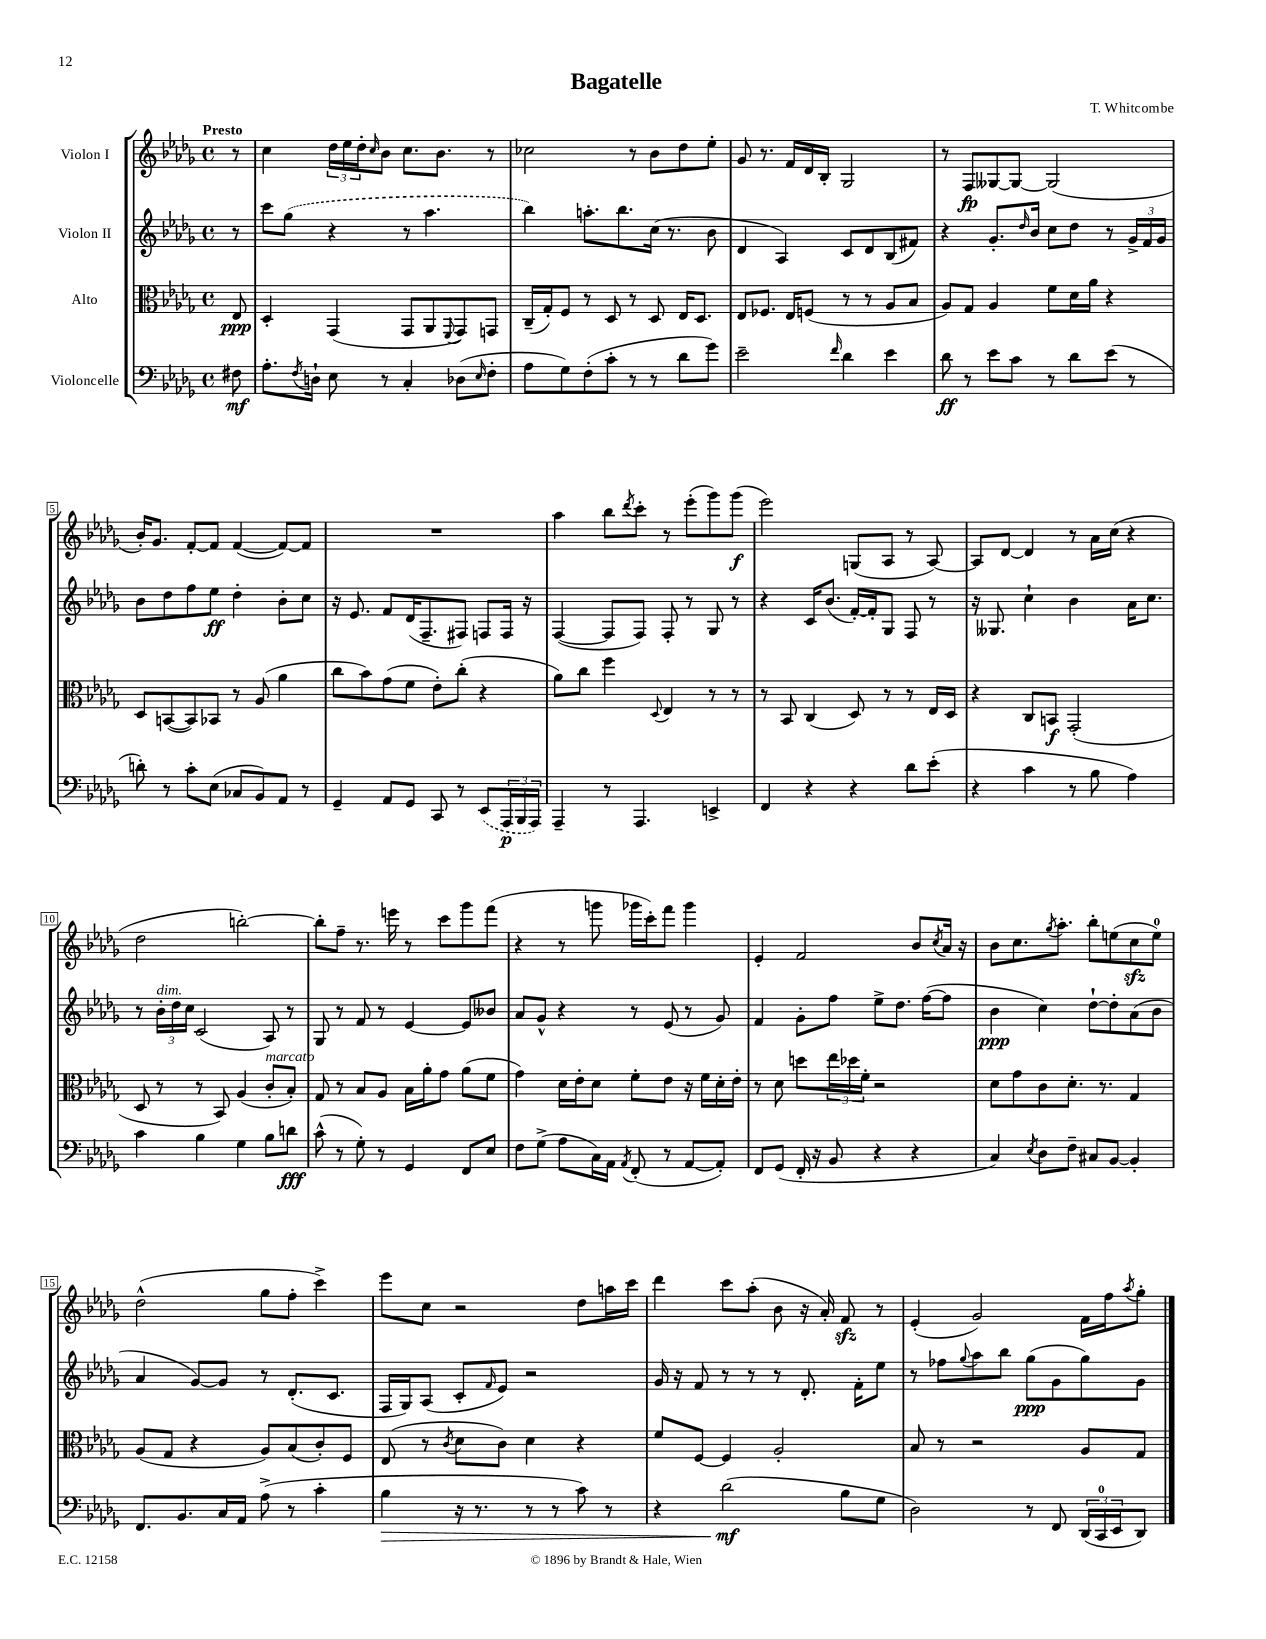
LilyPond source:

\header { title = "Bagatelle" composer = "T. Whitcombe" }
<<
\new StaffGroup <<
\new Staff = "s0" \with { instrumentName = "Violon I" } {
    \clef treble \key des \major \defaultTimeSignature \time 4/4 \partial 8 \tempo "Presto"
    r8 |
    c''4 \tuplet 3/2 { des''16 ees''16 des''16-. } \grace { c''16 } bes'8 c''8. bes'8. r8 |
    ces''2 r8 bes'8 des''8 ees''8-. |
    ges'8 r8. f'16 des'16 bes16-. ges2 |
    r8 f8\fp geses8~ geses8~ geses2( |
    bes'16-.) ges'8. f'8~-. f'8 f'4~( f'8~) f'8 |
    R1 |
    aes''4 bes''8 \acciaccatura { des'''8 } c'''8-. r8 ees'''8-.( ges'''8) ges'''8\f( |
    ees'''2) g8( aes8 r8 aes8~) |
    aes8 des'8~ des'4 r8 aes'16 c''16( r4 |
    des''2 b''2~-.) |
    b''8-. f''8-- r8. e'''16 r8 c'''8 ges'''8 f'''8( |
    r4 r8 g'''8 ges'''16 c'''16-.) f'''8 ges'''4 |
    ees'4-. f'2 bes'8 \acciaccatura { c''8 } aes'16 r16 |
    bes'8 c''8. \acciaccatura { ges''8 } aes''8.-. bes''8-. e''8( c''8\sfz e''8-0) |
    des''2-^( ges''8 f''8-. c'''4->) |
    ees'''8 c''8 r2 des''8 a''16 c'''16 |
    des'''4 c'''8 aes''8-.( bes'8 r16 aes'16-.) f'8\sfz r8 |
    ees'4-.( ges'2) f'16 f''16 \acciaccatura { aes''8 } ges''8-. \bar "|." |
}
\new Staff = "s1" \with { instrumentName = "Violon II" } {
    \clef treble \key des \major \defaultTimeSignature \time 4/4 \partial 8
    r8 |
    c'''8 \once \slurDashed ges''8( r4 r8 aes''4. |
    bes''4) a''8.-. bes''8. c''16( r8. bes'8 |
    des'4 aes4) c'8 des'8 bes8( fis'8) |
    r4 ges'8.-. \grace { des''16 } bes'16 c''8 des''8 r8 \tuplet 3/2 { ges'16-> f'16 ges'16 } |
    bes'8 des''8 f''8 ees''8\ff des''4-. bes'8-. c''8 |
    r16 ees'8. f'8 des'16( f8.-- fis8) f8 f16 r16 |
    f4~( f8 f8) f8-. r8 ges8 r8 |
    r4 c'16 bes'8.( f'16~-.) f'16-. ges8 f8 r8 |
    r16 geses8. c''4-! bes'4 aes'16 c''8. |
    r8 \tuplet 3/2 { bes'16-.^\markup { \italic "dim." } des''16 c''16 } c'2( aes8) r8 |
    ges8 r8 f'8 r8 ees'4~ ees'8 beses'8 |
    aes'8 ges'8-^ r4 r8 ees'8( r8 ges'8) |
    f'4 ges'8-. f''8 ees''8-> des''8. f''16~( f''8 |
    bes'4\ppp c''4) des''8~-! des''8-. aes'8( bes'8 |
    aes'4 ges'8~) ges'8 r8 des'8.-.( c'8. |
    f16 ges16) aes8( c'8-. \grace { f'16 } ees'8) r2 |
    ges'16 r16 f'8 r8 r8 r8 des'8.-. f'16-. ees''8 |
    r8 fes''8 \appoggiatura { ges''8 } aes''8 bes''8 ges''8\ppp( ges'8 ges''8) ges'8 \bar "|." |
}
\new Staff = "s2" \with { instrumentName = "Alto" } {
    \clef alto \key des \major \defaultTimeSignature \time 4/4 \partial 8
    ees8\ppp |
    des4-. ges,4( ges,8 aes,8 \appoggiatura { f,8 } ges,8) g,8 |
    c16--( ges16-.) f8 r8 des8 r8 des8 ees16 des8. |
    ees8 fes8. ees16 f8( r8 r8 aes8 bes8 |
    aes8) ges8 aes4 f'8 des'16 aes'16 r4 |
    des8 b,8~( b,8) bes,8 r8 aes8( aes'4 |
    c''8 bes'8) ges'8( f'8 ees'8-.) c''8-.( r4 |
    aes'8) c''8 f''4 \appoggiatura { des8 } ees4 r8 r8 |
    r8 bes,8 c4( des8) r8 r8 ees16 des16 |
    r4 c8 b,8\f ges,2-.( |
    des8 r8 r8 bes,8) aes4( c'8-.^\markup { \italic "marcato" } bes8-.) |
    ges8 r8 bes8 aes8 bes16 aes'16-. ges'8 aes'8( f'8 |
    ges'4) des'16 ees'16-. des'8 f'8-. ees'8 r16 f'16 des'16-. ees'16-. |
    r8 des'8 d''8 \tuplet 3/2 { ees''16 des''16 f'16-. } r2 |
    des'8 ges'8 c'8 des'8.-. r8. ges4 |
    aes8( ges8 r4 aes8) bes8( c'8-.) f8 |
    ees8( r8 \acciaccatura { c'8 } des'8 c'8) des'4 r4 |
    f'8 f8~ f4 aes2-. |
    bes8 r8 r2 aes8 ges8 \bar "|." |
}
\new Staff = "s3" \with { instrumentName = "Violoncelle" } {
    \clef bass \key des \major \defaultTimeSignature \time 4/4 \partial 8
    fis8\mf |
    aes8.-. \acciaccatura { f8 } d16-! ees8 r8 c4-. des8( \grace { ees16 } f8-. |
    aes8 ges8) f8-.( c'8-. r8 r8 des'8 ges'8) |
    ees'2-- \grace { f'16 } des'4 ees'4 |
    des'8\ff r8 ees'8 c'8 r8 des'8 ees'8( r8 |
    d'8-.) r8 c'8-. ees8( ces8 bes,8) aes,8 r8 |
    ges,4-- aes,8 ges,8 c,8 r8 \once \slurDashed ees,8( \tuplet 3/2 { aes,,16\p bes,,16 aes,,16) } |
    aes,,4-- r8 aes,,4. e,4-> |
    f,4 r4 r4 des'8 ees'8-.( |
    r4 c'4 r8 bes8 aes4) |
    c'4 bes4 ges4 bes8 d'8\fff |
    c'8-^( r8 ges8-.) r8 ges,4 f,8 ees8 |
    f8 ges8->( aes8 c16) aes,16 \acciaccatura { aes,8 } f,8-.( r8 aes,8~ aes,8-.) |
    f,8 ges,8( f,16-. r16 bes,8 r4 r4 |
    c4) \acciaccatura { ees8 } des8 f8-- cis8 bes,8~ bes,4-. |
    f,8. bes,8. c16 aes,16 aes8->( r8 c'4-. |
    bes4\> r16 r8. r8 r8 c'8) r8 |
    r4 des'2\mf\!( bes8 ges8 |
    des2) r8 f,8 \tuplet 3/2 { des,16( c,16-0 ees,16 } des,8) \bar "|." |
}
>>
>>
\layout { \context { \Score \override BarNumber.stencil = #(make-stencil-boxer 0.1 0.3 ly:text-interface::print) } }
